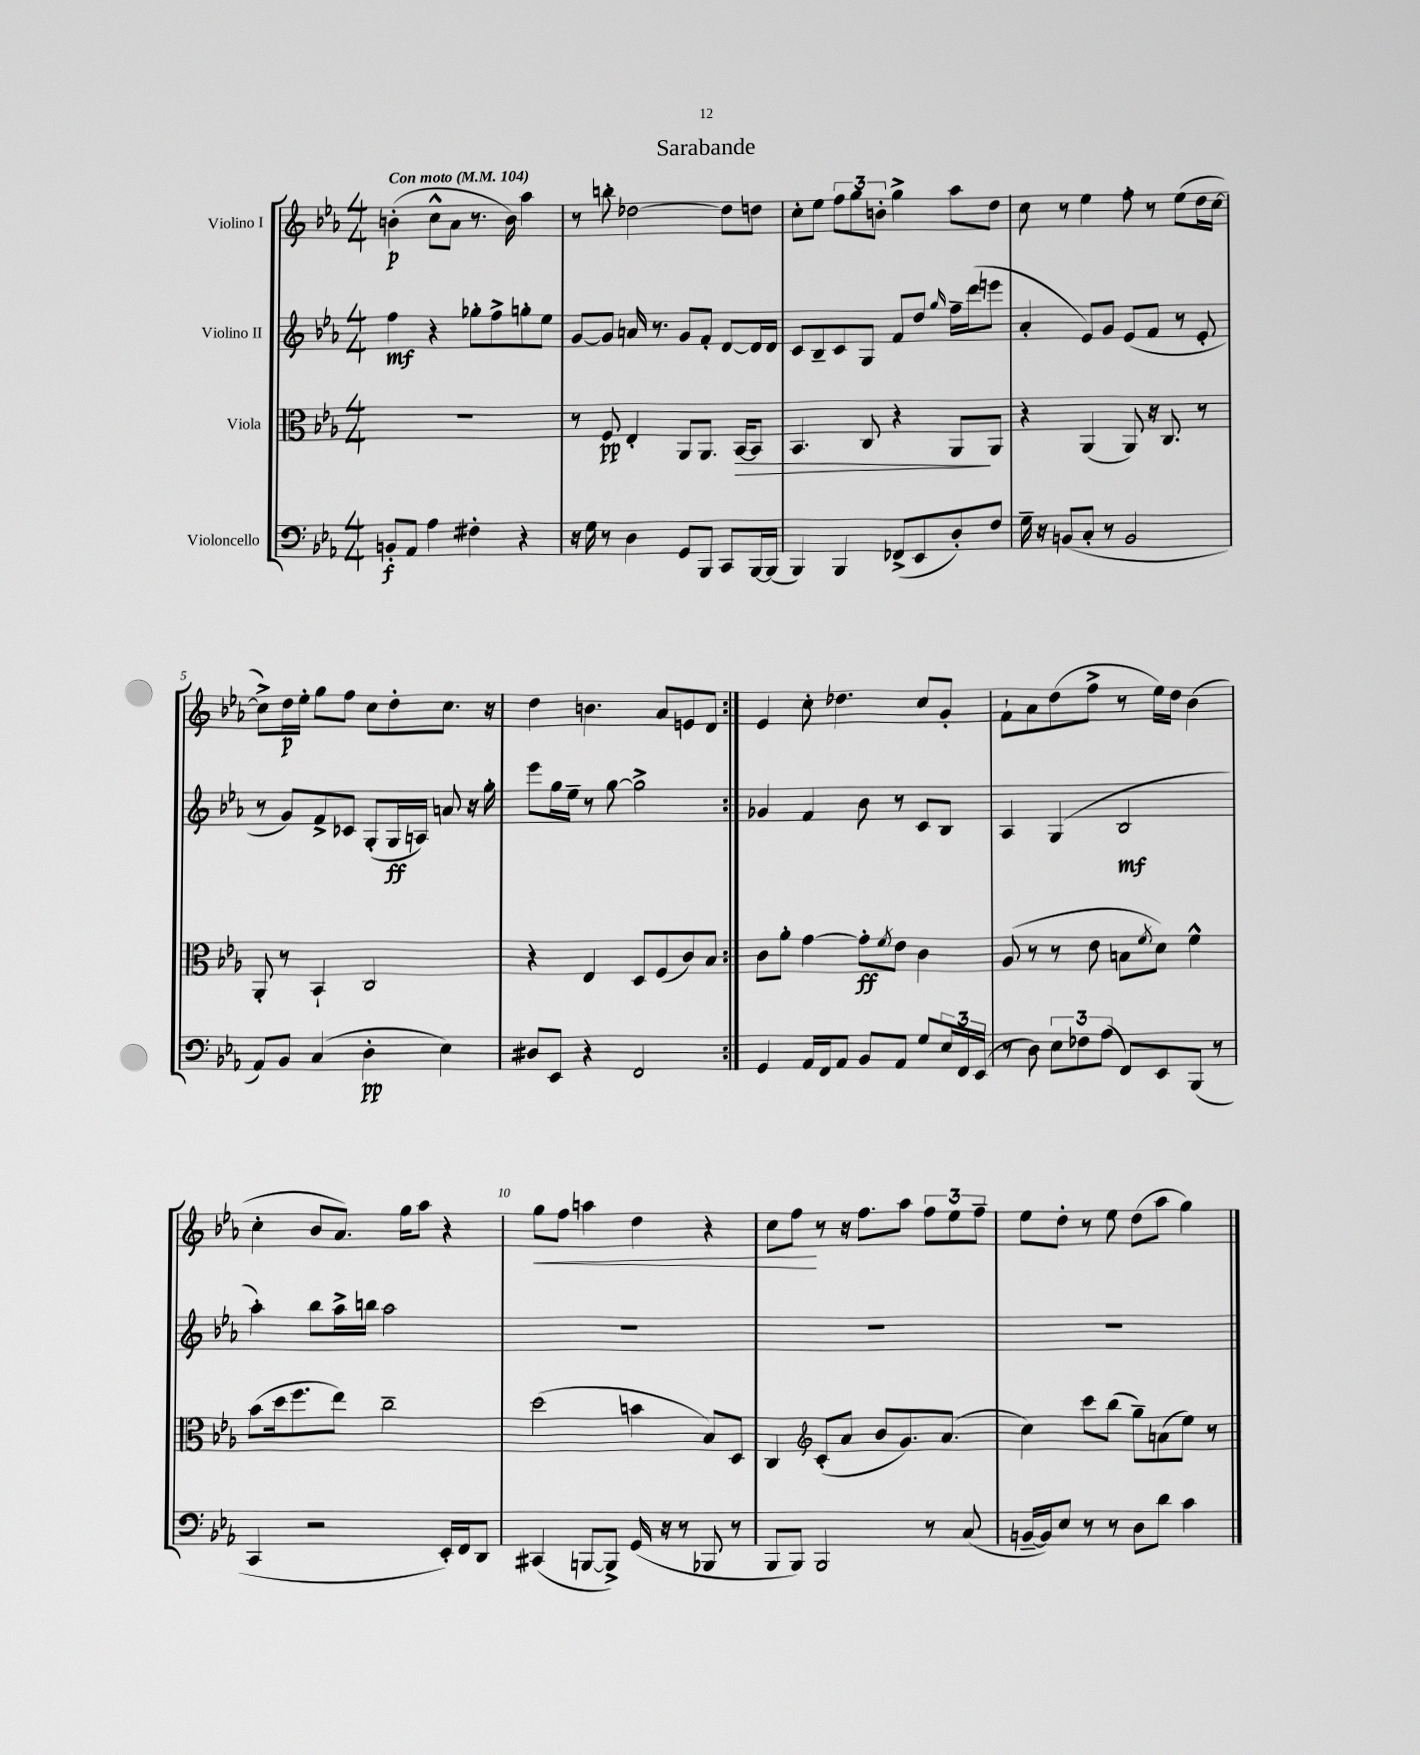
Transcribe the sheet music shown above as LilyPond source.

\header { title = "Sarabande" }
<<
\new StaffGroup <<
\new Staff = "s0" \with { instrumentName = "Violino I" } {
    \clef treble \key ees \major \numericTimeSignature \time 4/4 \tempo "Con moto" 4 = 104
    \repeat volta 2 { b'4-.\p( c''8-^ aes'8 r8. b'16) aes''4 |
    r8 b''8-. des''2~ des''8 d''8 |
    c''8-. ees''8 \tuplet 3/2 { f''8 g''8 b'8-. } g''4-> aes''8 d''8 |
    c''8 r8 ees''4 f''8-. r8 ees''8( d''16 c''16~ |
    c''8->) d''16\p ees''16-. g''8 f''8 c''8 d''8-. c''8. r16 |
    d''4 b'4. aes'8 e'8 d'8 | }
    ees'4 c''8-. des''4. c''8 g'8-. |
    f'8-! aes'8 d''8( f''8-> r8 ees''16) d''16 bes'4( |
    c''4-. bes'8 aes'8.) g''16 aes''8 r4 |
    g''8\< f''8 a''4 d''4 r4 |
    c''8 f''8\! r8 r16 f''8. aes''8 \tuplet 3/2 { f''8 ees''8 f''8-- } |
    ees''8 d''8-. r8 ees''8 d''8( aes''8 g''4) \bar "|." |
}
\new Staff = "s1" \with { instrumentName = "Violino II" } {
    \clef treble \key ees \major \numericTimeSignature \time 4/4
    \repeat volta 2 { f''4\mf r4 ges''8-. f''8-> g''8-. ees''8 |
    g'8~ g'8 a'16 r8. g'8 f'8-. d'8~ d'16 d'16 |
    c'8 bes8-- c'8 g8 f'8 d''8 \grace { g''16 } f''16-- d'''16( e'''8 |
    aes'4-. ees'8) g'8 ees'8( f'8 r8 ees'8-. |
    r8 g'8) f'8-> ces'8 g8-.( g16\ff a16) a'8 r16 g''16-. |
    ees'''8 g''16 ees''16-- r8 g''8~ g''2-> | }
    ges'4 f'4 bes'8 r8 c'8 bes8 |
    aes4 g4( bes2\mf |
    aes''4-.) bes''8 aes''16-> b''16 aes''2 |
    R1 |
    R1 |
    R1 \bar "|." |
}
\new Staff = "s2" \with { instrumentName = "Viola" } {
    \clef alto \key ees \major \numericTimeSignature \time 4/4
    \repeat volta 2 { R1 |
    r8 f8\pp ees4-. aes,8 aes,8. bes,16~\> bes,8 |
    bes,4. c8 r4 aes,8\! aes,8 |
    r4 aes,4( aes,8) r16 c8. r8 |
    aes,8-. r8 bes,4-! c2 |
    r4 ees4 d8 f8( c'8) bes8 | }
    c'8 aes'8-. g'4~ g'8-.\ff \acciaccatura { f'8 } ees'8 c'4 |
    aes8( r8 r8 ees'8 b8 \acciaccatura { f'8 } d'8) f'4-^ |
    bes'8( d''16 f''8. ees''8) c''2-- |
    d''2( b'4 bes8) d8 |
    c4 \clef treble c'8-.( aes'8 bes'8 g'8.) aes'8.( |
    c''4) c'''8 bes''8( g''8--) a'8( ees''8) r8 \bar "|." |
}
\new Staff = "s3" \with { instrumentName = "Violoncello" } {
    \clef bass \key ees \major \numericTimeSignature \time 4/4
    \repeat volta 2 { b,8-.\f aes,8 aes4 fis4-. r4 |
    r16 g16 r8 d4 g,8 bes,,8 c,8 bes,,16~ bes,,16( |
    bes,,4) bes,,4 fes,8->( ees,8 d8-.) f8 |
    g16-- r16 b,8( c8-. r8 b,2 |
    aes,8) bes,8 c4( d4-.\pp ees4) |
    dis8 ees,8 r4 f,2 | }
    g,4 aes,16 f,16 aes,8 bes,8 aes,8 g8 \tuplet 3/2 { ees16 f,16 ees,16( } |
    r8 d8) \tuplet 3/2 { ees8 fes8 aes8( } f,8) ees,8 bes,,8( r8 |
    c,4 r2 ees,16-.) f,16 d,8 |
    cis,4( b,,8~ b,,8->) g,16( r16 r8 bes,,8 r8 |
    bes,,8 bes,,8) bes,,2 r8 c8( |
    b,16~-- b,16) ees8 r8 r8 d8 d'8 c'4 \bar "|." |
}
>>
>>
\layout { \context { \Score \override BarNumber.break-visibility = ##(#f #t #t) barNumberVisibility = #(every-nth-bar-number-visible 5) } }
